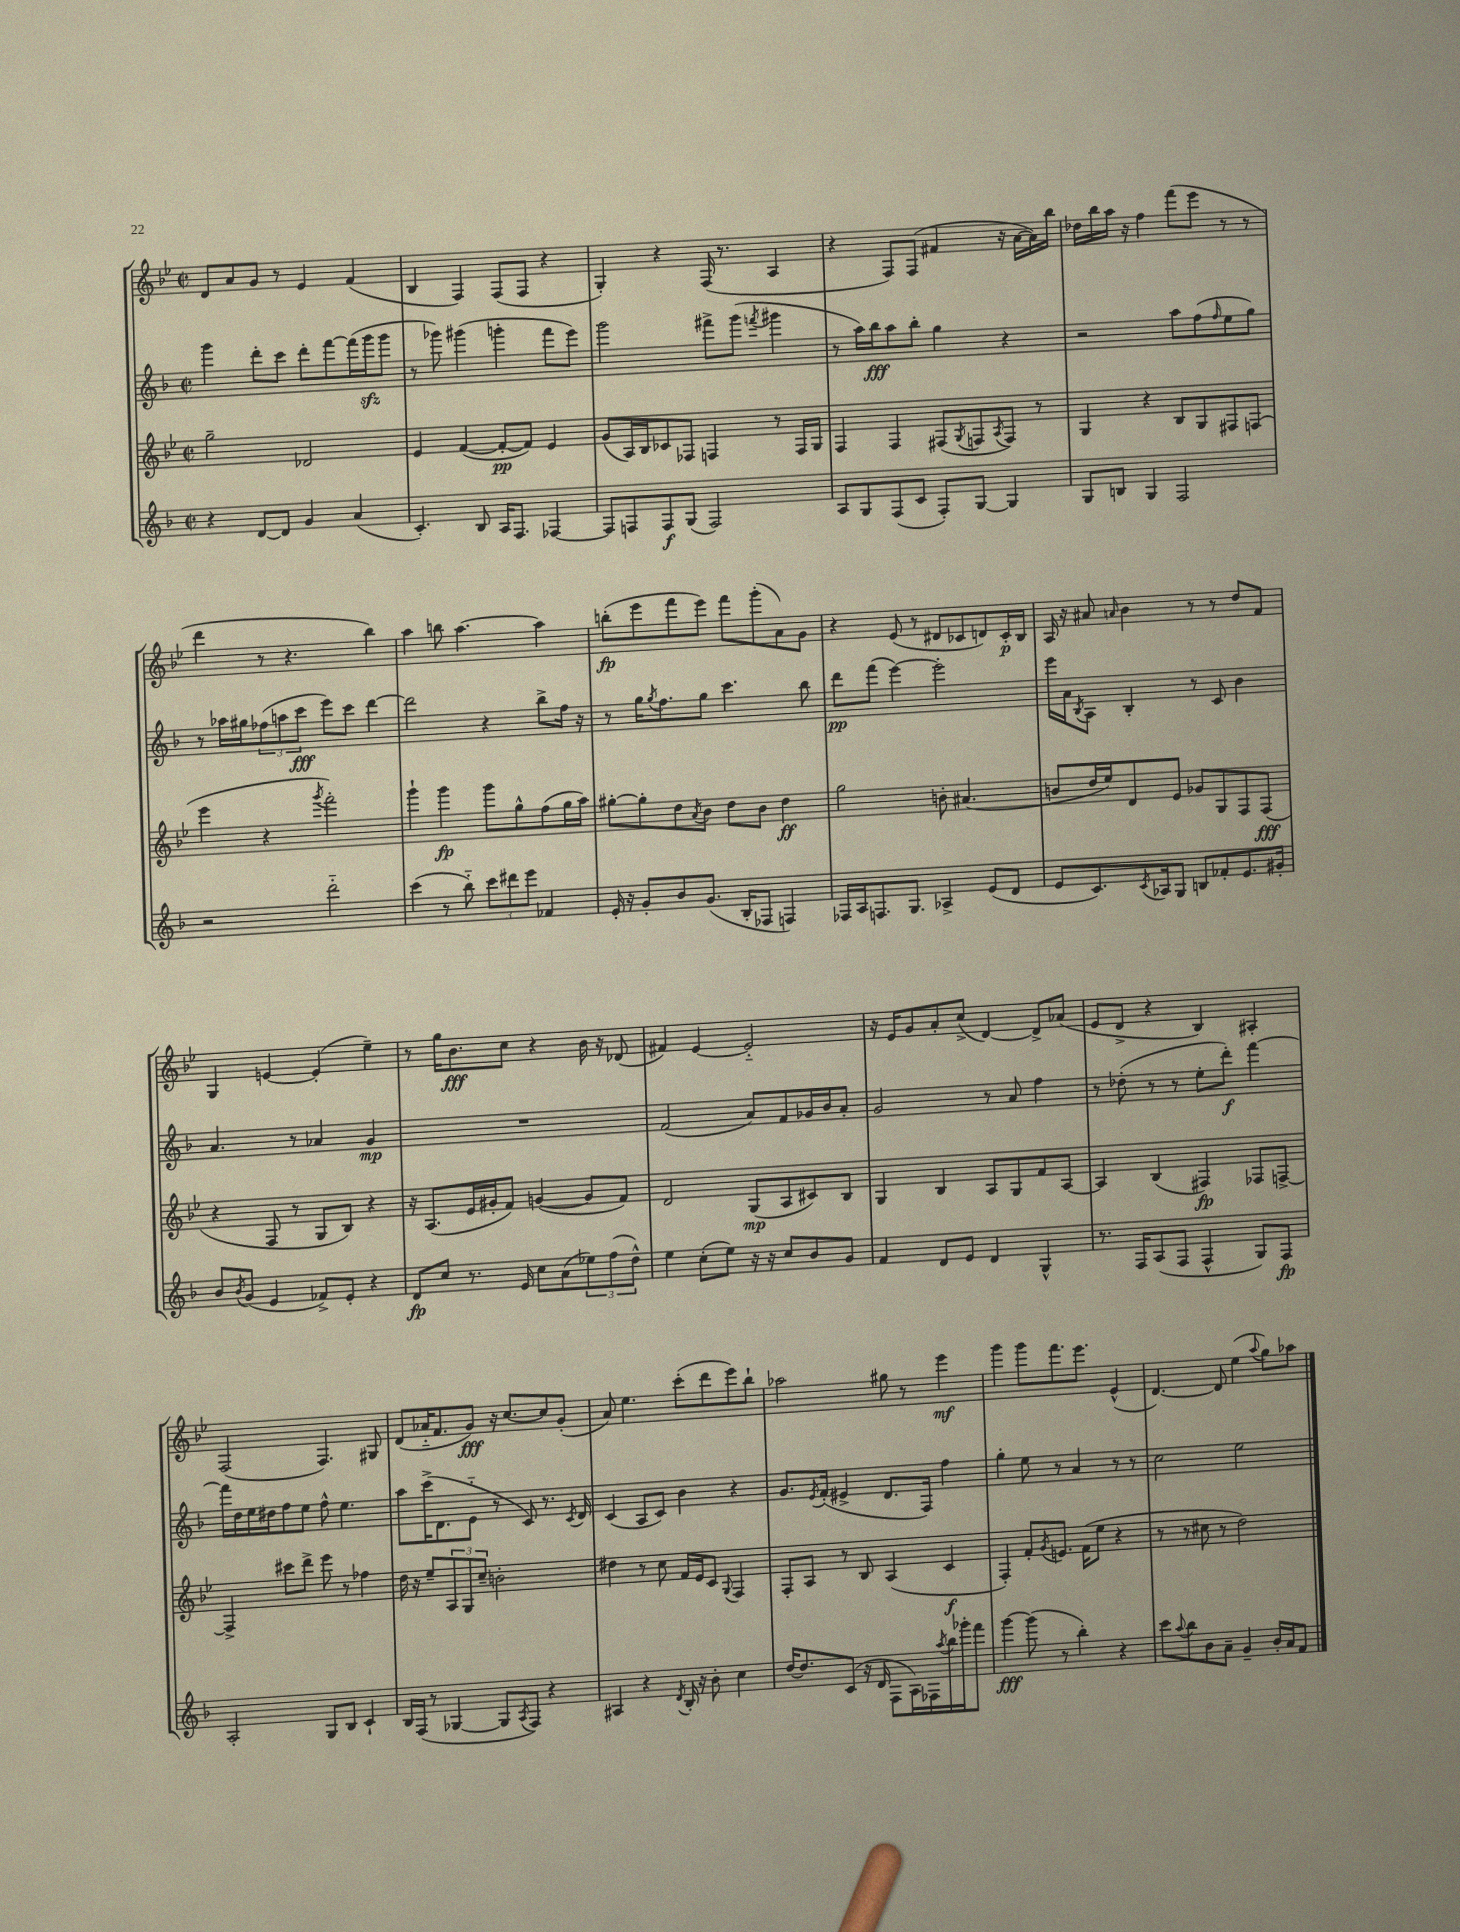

**kern	**kern	**kern	**kern
*staff4	*staff3	*staff2	*staff1
*clefG2	*clefG2	*clefG2	*clefG2
*k[b-]	*k[b-e-]	*k[b-]	*k[b-e-]
*M2/2	*M2/2	*M2/2	*M2/2
*met(c|)	*met(c|)	*met(c|)	*met(c|)
4r	2gg~\	4ggg\	8d/L
.	.	.	8a/
[8d/L	.	8ddd'\L	8g/J
8d/]J	.	8ccc\J	8r
4g/	2d-/	8ddd'\L	4e-/
.	.	[8fff\	.
(4a/	.	(16fff\]L	(4f/
.	.	16ggg\J	.
.	.	8ggg\J	.
=	=	=	=
4.c'/)	4e-/	8r	4B-/
.	.	8ggg-\)	.
.	([4f/	(4ggg#\	4F/)
8B-/	.	.	.
16A/LK	8f'/_L	4ggg'\	(8F/L
8.F/J	.	.	.
.	8f/]J)	.	8F/J
[4F-/	4e-/	8fff\L	4r
.	.	8eee\J)	.
=	=	=	=
8F-/]L	(8g/L	2ggg\	4G'/)
8F/	16A/L)	.	.
.	16B-/J	.	.
8F/	8c-/	.	4r
(8G/J	8F-/J	.	.
2F/)	4F/	8fff#^\L	(16F/
.	.	.	8.r
.	.	(8ggg\J	.
.	.	8qfff/	.
.	8r	4ggg#\	4A/
.	16F/LL	.	.
.	16G/JJ	.	.
=	=	=	=
8A/L	4F/	8r	4r
8G/	.	16aa\LL)	.
.	.	16bb-\J	.
(8F/	4F/	8aa\	8F/L)
8c/J	.	8bb-'\J	(8F/J
8F'/L)	(8F#/L	4gg\	4f#/
.	8qG/	.	.
[8G/J	8F/	.	.
.	8qA/	.	.
4G/]	8F/J)	4r	16r
.	.	.	[16a\LL
.	8r	.	16a\])
.	.	.	16bb-\JJ
=	=	=	=
8G/L	4G/	2r	16dd-\LL
.	.	.	16bb-\
8B/J	.	.	16aa\JJ
.	.	.	16r
4G/	4r	.	4ff\
2F/	8B-/L	8aa\L	(8fff\L
.	8G/	(8ff\	8eee-\J
.	.	16qqff/	.
.	8F#/	8ee\	8r
.	(8F/J	8gg\J)	8r
=	=	=	=
2r	4eee-\	8r	4ddd\
.	.	16aa-\LL	.
.	.	16gg#\J	.
.	4r	(12ff-\	8r
.	.	12aa\	.
.	.	.	4.r
.	.	12ccc\J	.
.	8qggg/	.	.
2ddd'~\	2fff'\)	8eee\L)	.
.	.	8ccc\J	.
.	.	[4ddd\	4bb-\)
=	=	=	=
(4ccc\	4ggg`\	2ddd\]	4aa\
8r	4ggg\	.	8bb\
8bb-'~\)	.	.	[4.aa\
12ccc\L	8ggg\L	4r	.
12ddd#\	.	.	.
.	8gg^^\	.	.
12eee\J	.	.	.
4f-/	(8ff\	8bb-^\L	4aa\]
.	16gg\L	16ff\Jk	.
.	16aa\JJ)	16r	.
=	=	=	=
16e'/	[8gg#'\L	8r	(8bb'\L
16r	.	.	.
8g'/L	8gg#'\]	16gg\LK	8eee-\
.	.	8qgg/	.
.	.	8.ff\	.
8b-/	8dd\	.	8fff\
.	8qa/	.	.
(8.g/J	8b-\J	8gg\J	8eee-\J)
.	8dd\L	4.ccc\	8fff\L
16B-'/LK	.	.	.
8F-/J	8b-\J	.	(8ggg'\
4F/)	4dd\	.	8a\)
.	.	8bb-\	8g\J
=	=	=	=
16F-/LL	2gg\	8ddd\L	4r
16A/J	.	.	.
8.F/	.	(8fff\J	.
.	.	[4eee\)	(8e-/
8.G/J	.	.	.
.	.	.	8r
4A-^/	8b'\	2eee'\]	8d#/L
.	(4.a#/	.	8c-/
(8e/L	.	.	8d/)
8d/J	.	.	16c-'/L
.	.	.	16B-/JJ
=	=	=	=
8e/L	8b/L	16eee\LL	16A/
.	.	16a\J	16r
.	.	8qB-/	.
8.c/)	16dd/L	8A\J	8a#/
.	16ee-/J)	.	.
.	.	.	16qqa/
.	8d/	4B-'/	4b-\
8qc/	.	.	.
16A-/k	.	.	.
8G/J	8e-/J	.	.
8B/L	8g-/L	8r	8r
8f-'/	8G/	8c/	8r
8.e/	8F/	4b-\	8dd/L
.	(8F/J	.	8f/J
16g#'/Jk	.	.	.
=	=	=	=
8b-/L	4r	4.a/	4G/
8qb-/	.	.	.
(8g/J	.	.	.
4e/	8F/	.	[4e/
.	8r	8r	.
8f-^/L)	8G/L	4a-/	(4e'/]
8e'/J	8B-/J)	.	.
4r	4r	4g/	4ee-~\)
=	=	=	=
8d/L	16r	1r	8r
.	(8.A/L	.	.
8cc/J	.	.	16gg\LK
.	.	.	8.b-\
8.r	16e-/L	.	.
.	16g#'/J	.	.
.	8f/J)	.	8cc\J
16e/	.	.	.
8cc\L	([4g/	.	4r
(8a\	.	.	.
12ee-\)	8g/]L	.	16b-\
.	.	.	16r
(12ff\	.	.	.
.	8f/J)	.	(8d-/
12dd^^\J)	.	.	.
=	=	=	=
4ee\	2d/	(2f/	4f#/)
(8cc'\L	.	.	[4e-/
8ee\J)	.	.	.
16r	(8G/L	8a/L)	2e-'~/]
16r	.	.	.
8cc/L	8A/	8f/	.
8b-/	8c#/)	16g-/L	.
.	.	16b-/J	.
8g/J	8B-/J	8a'/J	.
=	=	=	=
4f/	4G/	2g/	16r
.	.	.	16e-/LK
.	.	.	8g/
8d/L	4B-/	.	8a'/
8e/J	.	.	(8cc^/J
4d/	8A/L	8r	[4d/)
.	8G/	8a/	.
4G^^/	8f/	4ff\	8d^/]L
.	[8A/J	.	(8a-/J
=	=	=	=
8.r	4A/]	8r	8e-/L
.	.	(8dd-'\	8d^/J
16F/LK	.	.	.
(8A/	(4B-/	8r	4r
8F/J	.	8r	.
4F^^/	4F#/)	8ee'\L	4B-/)
.	.	8ddd'\J)	.
8G/L)	8F-/L	[4fff\	4A#'/
8F/J	[8F^/J	.	.
=	=	=	=
2A'/	4F^/]	16fff\]LL	(2F/
.	.	16dd\	.
.	.	16ee\	.
.	.	16dd#\J	.
.	8ccc#\L	8ff\	.
.	8ddd^\J	8ee\J	.
8G/L	8eee-\	8ff^^\	4.F/)
8B-/J	8r	4.ee\	.
4c`/	4ff-\	.	.
.	.	.	8G#/
=	=	=	=
16B-/LL	16dd\	8aa\L	(8d/L
(16F/JJ	16r	.	.
8r	8ee-~/L	(16ccc^\K	16a-'~/K
.	.	8.d\	8.f/
[4G-/	12A/	.	.
.	12G/	.	.
.	.	8e'~\J	8g/J)
.	12cc~/J	.	.
8G-/]L	2b'\	8r	16r
.	.	.	[8.cc/L
8qA/	.	.	.
8F/J)	.	8c/)	.
4r	.	8.r	8cc/]
.	.	.	(8g'/J
.	.	8qc/	.
.	.	16d/	.
=	=	=	=
4A#/	4dd#\	(4c/	8a/)
.	.	.	4.ee-\
4r	8r	8A/L	.
.	8cc\	8c/J)	.
8qd/	.	.	.
16B-'/	16f/LL	4b-\	(8ccc'\L
16r	16e-/J	.	.
8b-'\	8c/J	.	8ddd\
.	8qqG/	.	.
4cc\	4F/	4r	8eee-\)
.	.	.	8bb-`\J
=	=	=	=
[16dd/LK	8F'/L	8.g/L	2aa-\
8.dd/]	.	.	.
.	8A/J	.	.
.	.	8qe/	.
.	.	(16f'/Jk	.
(8c/J	8r	4e#^/	.
16r	8B-/	.	.
16d/	.	.	.
8F\L	(4A/	8.d/L	8gg#\
16A\L)	.	.	8r
16F-\	.	16F/Jk)	.
8qaa/	.	.	.
16bb-\	4c/	4ff\	4eee-\
16ggg-'\J	.	.	.
8fff\J	.	.	.
=	=	=	=
[4ggg\	4F'/)	4gg'\	4ggg\
(8ggg\]	8f'/L	8ee\	8ggg\L
.	8qg/	.	.
8r	8.e/J	8r	8.fff\
4bb-'\)	.	4a/	.
.	(16f\LK	.	8.eee-\J
.	8ee-\J	.	.
4r	4r	8r	(4e-^^/
.	.	8r	.
=	=	=	=
8ccc\L	8r	2cc\	[4.d/)
8qqaa/	.	.	.
8bb-\	8r	.	.
8b-\	8cc#\	.	.
8a~\J	8r	.	8d/]
4g~/	2dd\)	2ee\	(4ee-\
.	.	.	8qqaa/
16b-'/LL	.	.	8gg\L)
16a/J	.	.	.
8f/J	.	.	8aa-\J
==	==	==	==
*-	*-	*-	*-
